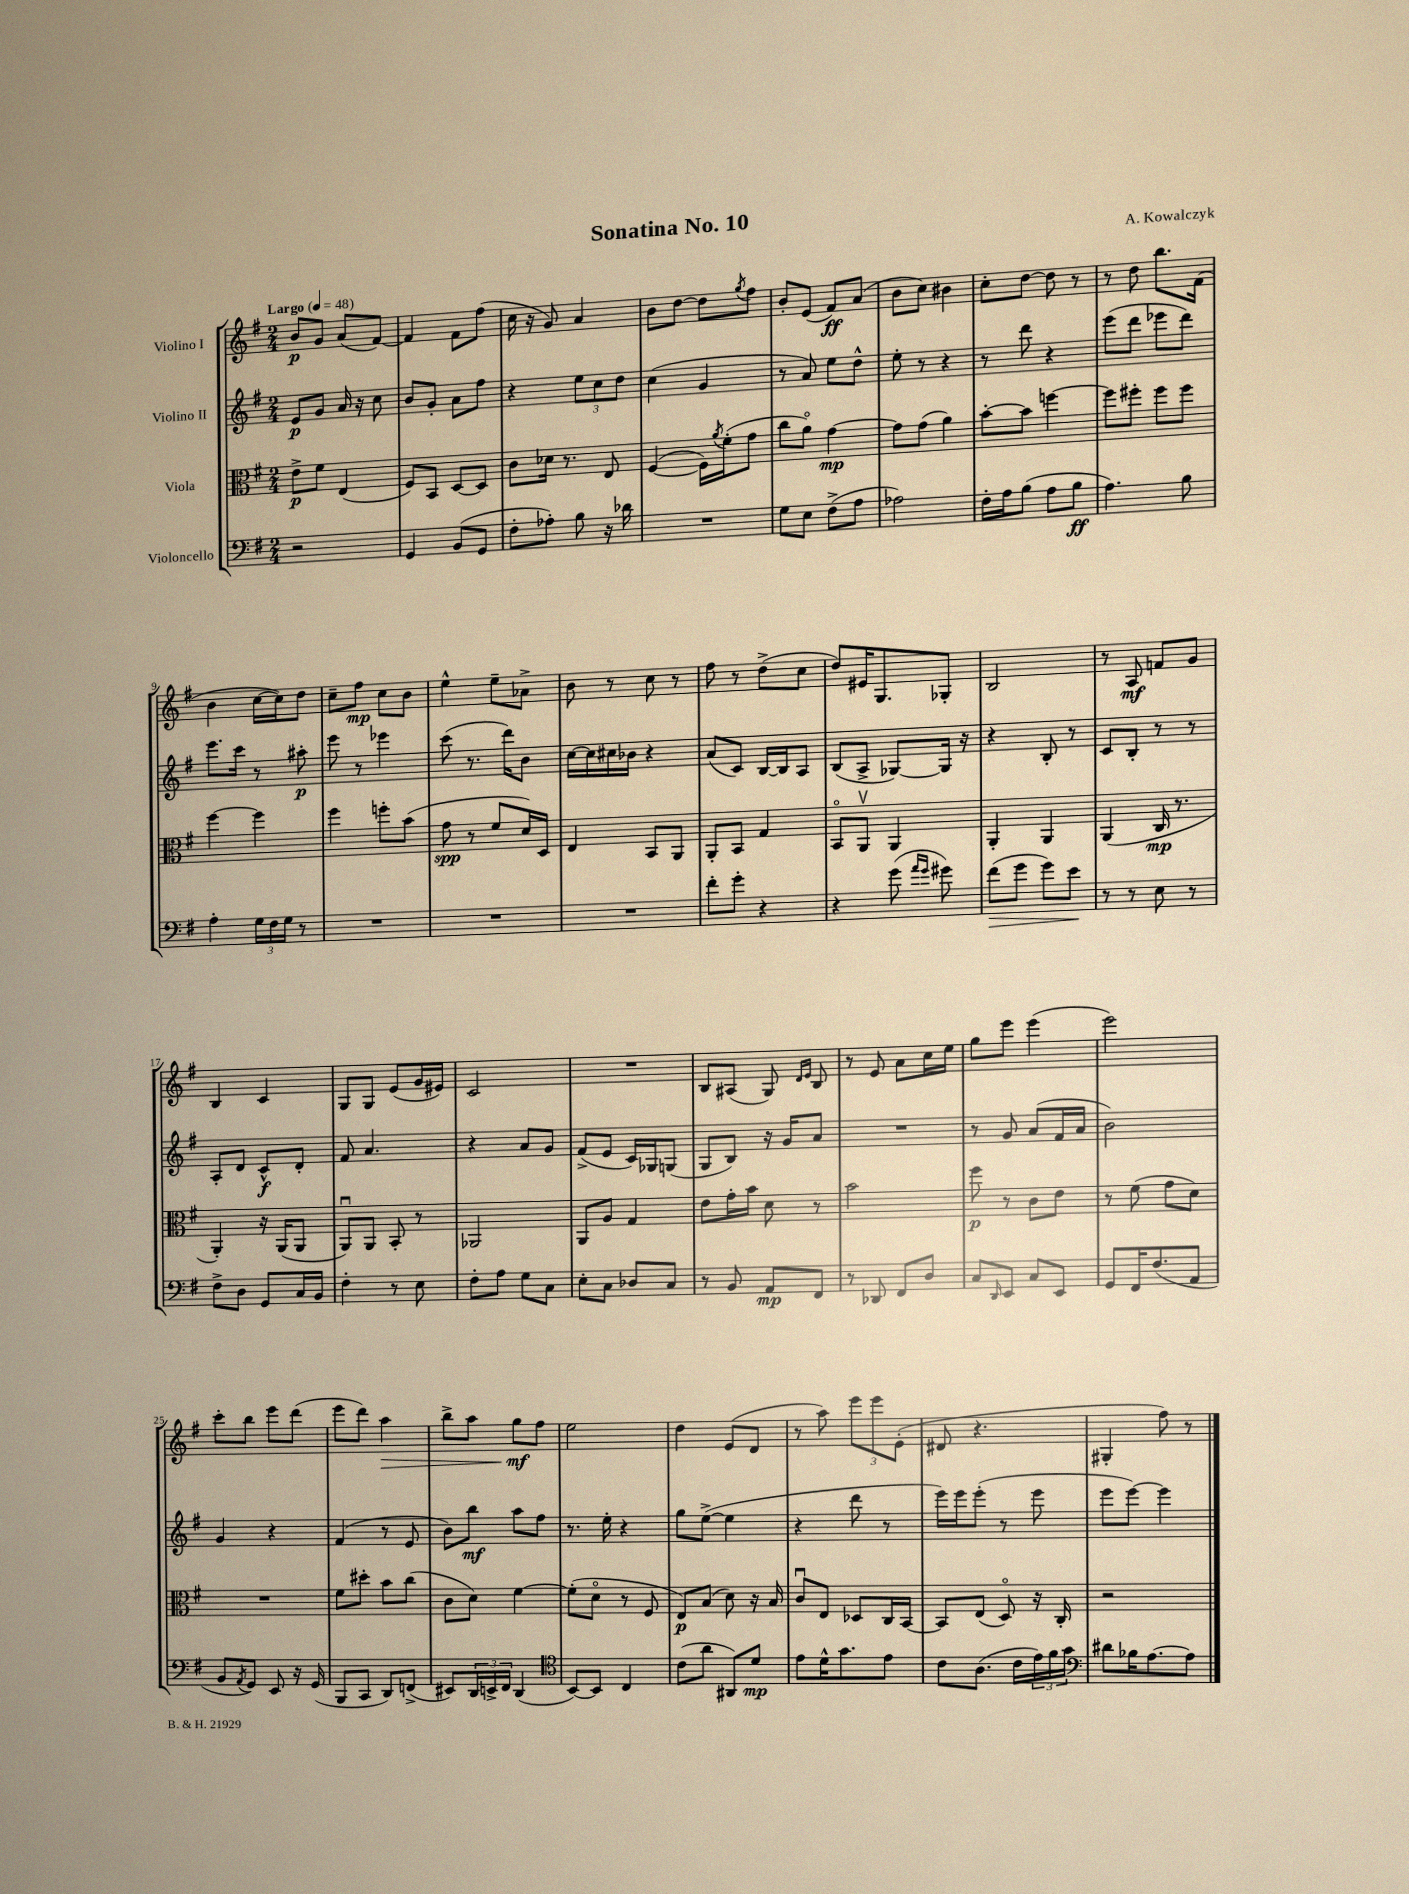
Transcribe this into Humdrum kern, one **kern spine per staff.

**kern	**kern	**kern	**kern
*staff4	*staff3	*staff2	*staff1
*clefF4	*clefC3	*clefG2	*clefG2
*k[f#]	*k[f#]	*k[f#]	*k[f#]
*M2/4	*M2/4	*M2/4	*M2/4
*MM48	*MM48	*MM48	*MM48
2r	8e^	8e	8b
.	8f#	8g	8g
.	(4E	16a	(8a
.	.	16r	.
.	.	8cc	[8f#)
=	=	=	=
4GG	8F#)	8b	4f#]
.	8BB	8g'	.
(8BB	[8D	8a	8f#
8GG	8D]	8ff#	(8ff#
=	=	=	=
8F#'	8c	4r	16cc
.	.	.	16r
8A-')	16d-	.	8g)
.	8.r	.	.
8B	.	12ee	4a
.	.	12cc	.
16r	8E	.	.
.	.	12dd	.
16d-	.	.	.
=	=	=	=
2r	([4F#	(4cc	8b
.	.	.	[8dd
.	16F#])	4g	8dd]
.	8qa	.	.
.	(16f#'	.	.
.	.	.	8qgg
.	8g	.	8ff#
=	=	=	=
8G	8cc	8r	8b'
8E	8ao)	8a)	(8e
(8F#^	[4g	8ee	8f#)
8A	.	8dd^^	(8a
=	=	=	=
2A-)	8g]	8ee'	8b
.	(8g	8r	8cc)
.	4a)	4r	4b#
=	=	=	=
16F#'	[8b'	8r	8cc'
16A	.	.	.
(8B	8b]	8ddd	[8dd
8A	[4ff	4r	8dd]
8B	.	.	8r
=	=	=	=
4.A)	8ff]	(8eee	8r
.	8ff#'	8ddd	8dd
.	8ff#	8eee-	8.bb
8B	8ff#	8ddd)	.
.	.	.	(16f#
=	=	=	=
4A'	[4ff#	8.eee	4b
.	.	16ccc	.
24G	4ff#]	8r	[16cc
24F#	.	.	.
.	.	.	16cc])
24G	.	.	.
8r	.	8aa#'	8dd
=	=	=	=
2r	4ff#	8eee	8cc~
.	.	8r	8ff#
.	8ff'	4eee-	8cc
.	(8b	.	8b
=	=	=	=
2r	8g	(8ccc	4ee^^
.	8r	8.r	.
.	8f#	.	8ee~
.	.	16ddd)	.
.	16d)	8b	8a-^
.	16D	.	.
=	=	=	=
2r	4E	[16cc	8b
.	.	16cc]	.
.	.	16cc#	8r
.	.	16b-	.
.	8BB	4r	8cc
.	8AA	.	8r
=	=	=	=
8f#'	8AA'	(8a	8ff#
8g'	8BB	8c)	8r
4r	4G	[16B	(8dd^
.	.	16B]	.
.	.	8A	8cc
=	=	=	=
4r	8BBo	(8B	8dd)
.	8AAv	8A^	16e#
.	.	.	8.G
(8g	4AA	[8G-)	.
16qqa	.	.	.
16qqg	.	.	.
8g#)	.	16G-]	8G-'
.	.	16r	.
=	=	=	=
(8f#	4AA'	4r	2B
8g	.	.	.
8g)	4AA	8B'	.
8e	.	8r	.
=	=	=	=
8r	(4AA	8c	8r
8r	.	8B'	8A
8E	16C	8r	8f
.	8.r	.	.
8r	.	8r	8g
=	=	=	=
8F#^	4AA')	8A'	4B
8D	.	8d	.
8GG	16r	8c^^	4c
.	(16AA	.	.
16C	8AA	8d'	.
16BB	.	.	.
=	=	=	=
4F#'	8AAu)	8f#	8G
.	8AA	4.a	8G
8r	8BB'	.	(8e
8E	8r	.	16g
.	.	.	16e#)
=	=	=	=
8F#'	2AA-	4r	2c
8A	.	.	.
8G	.	8a	.
8C	.	8g	.
=	=	=	=
8E'	8AA	(8f#^	2r
8C	8A	8e	.
8D-	4G	16c)	.
.	.	16G-	.
8C	.	(8G	.
=	=	=	=
8r	8e	8G	8B
8BB	16g'	8B)	(8A#
.	16b	.	.
8AA	8d	16r	8G)
.	.	16g	.
.	.	.	16qqd
.	.	.	16qqe
8FF#	8r	8a	8B
=	=	=	=
8r	2b	2r	8r
8DD-	.	.	8e
8FF#	.	.	8a
8D	.	.	16cc
.	.	.	16ee
=	=	=	=
8C	8ff#	8r	8gg
16qqDD	.	.	.
8EE	8r	8g	8eee
8C	8c	(8a	(4eee
8EE	8e	16f#	.
.	.	16a	.
=	=	=	=
8GG	8r	2b)	2eee)
16FF#	(8f#	.	.
(8.F#	.	.	.
.	8g	.	.
8AA	8d)	.	.
=	=	=	=
8BB	2r	4g	8ccc'
8qAA	.	.	.
8GG)	.	.	8bb
8EE	.	4r	8eee
16r	.	.	(8ddd
(16GG	.	.	.
=	=	=	=
8BBB	8f#	(4f#	8eee
8CC	8dd#'	.	8ddd)
8DD)	8b	8r	4aa
(8FF^	(8cc	8e	.
=	=	=	=
8EE#)	8c	8b)	8bb^
24DD	8d)	8bb	8aa
24EE^	.	.	.
24FF#	.	.	.
(4DD	[4f#	8aa	8gg
.	.	8ff#	8ff#
=	=	=	=
*clefC4	*	*	*
[8BB)	(8f#']	8.r	2ee
8BB]	8do	.	.
.	.	16ee'	.
4C	8r	4r	.
.	8F#	.	.
=	=	=	=
(8c	8E)	8gg	4dd
8a	(8B	([8ee^	.
8AA#)	8d)	4ee]	(8e
8d	16r	.	8d
.	16B	.	.
=	=	=	=
8e	8cu	4r	8r
16d^^	8E	.	8aa)
8.g	.	.	.
.	8D-	8ddd	12eee
.	.	.	12eee
8e	16C	8r	.
.	.	.	(12e'
.	[16BB	.	.
=	=	=	=
8c	8BB]	16eee)	8d#
.	.	16eee	.
(8.A	(8E	(8eee'	4.r
.	8Do)	8r	.
16c	.	.	.
24e)	16r	8eee	.
24f#	.	.	.
.	16C'	.	.
24g	.	.	.
=	=	=	=
*clefF4	*	*	*
8d#	2r	8eee	4G#'
16B-	.	[8eee)	.
[8.A	.	.	.
.	.	4eee]	8ff#)
8A]	.	.	8r
==	==	==	==
*-	*-	*-	*-
